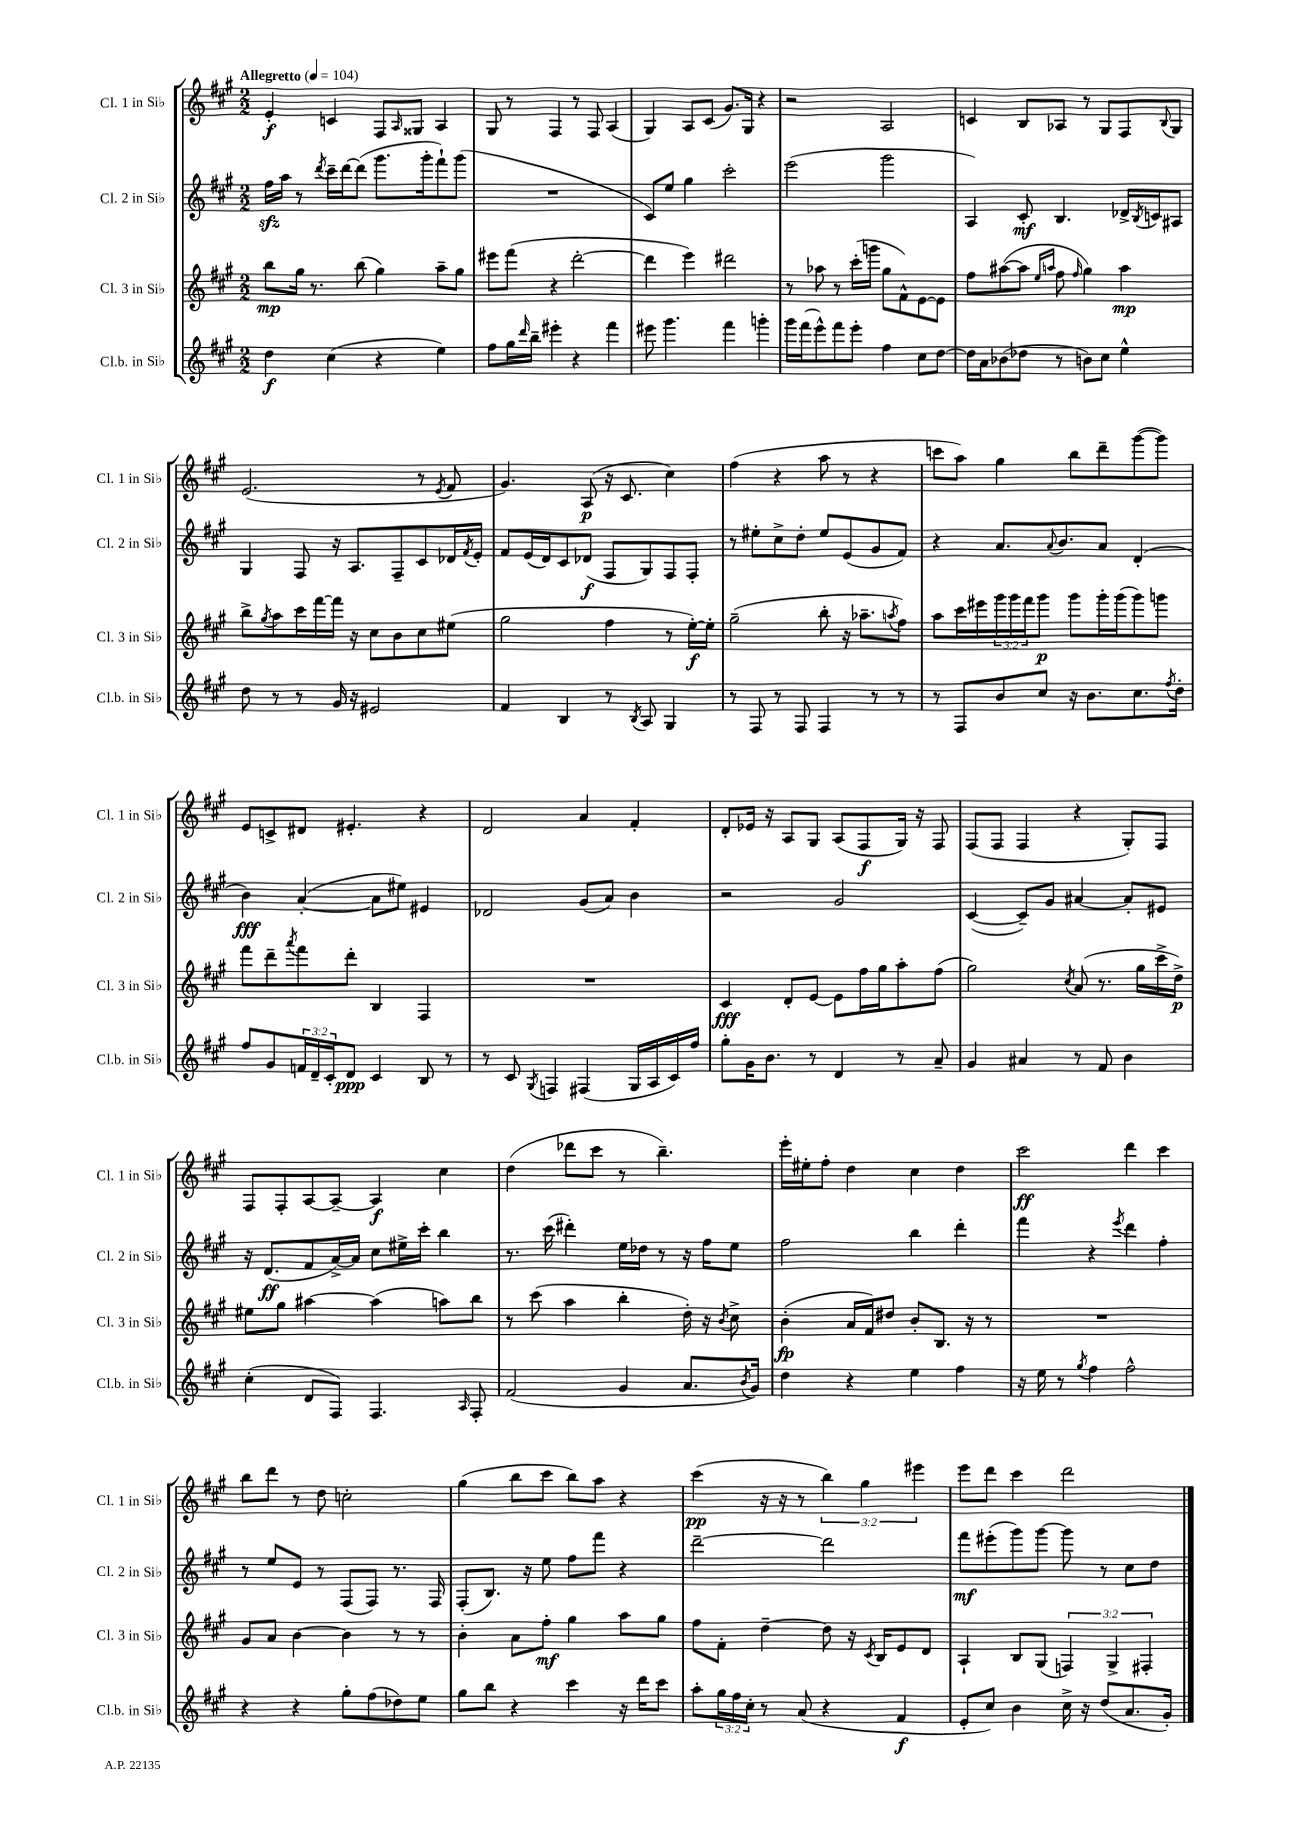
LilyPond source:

<<
\new StaffGroup <<
\new Staff = "s0" \with { instrumentName = "Cl. 1 in Sib" shortInstrumentName = "Cl. 1 in Sib" } {
    \clef treble \key a \major \numericTimeSignature \time 2/2 \override Staff.TupletNumber.text = #tuplet-number::calc-fraction-text \tempo "Allegretto" 4 = 104
    e'4-.\f c'4 fis8 \grace { a16 } gisis8 a4 |
    gis8 r8 fis4 r8 fis8 a4( |
    gis4) a8 cis'8( gis'8.) gis16 r4 |
    r2 a2 |
    c'4 b8 aes8 r8 gis8 fis8 \appoggiatura { b8 } gis8 |
    e'2.( r8 \acciaccatura { e'8 } fis'8 |
    gis'4.) a8\p( r16 cis'8. cis''4) |
    fis''4( r4 a''8 r8 r4 |
    c'''8 a''8) gis''4 b''8 d'''8-- gis'''8~( gis'''8) |
    e'8 c'8-> dis'8 eis'4.-. r4 |
    d'2 a'4 fis'4-. |
    d'8-. ees'16 r16 a8 gis8 a8( fis8\f gis16) r16 fis8 |
    fis8( fis8 fis4 r4 gis8-.) fis8 |
    fis8 fis8-. a8~ a8~-- a4\f cis''4 |
    d''4( des'''8 cis'''8 r8 b''4.--) |
    e'''16-. eis''16-. fis''8-. d''4 cis''4 d''4 |
    cis'''2\ff d'''4 cis'''4 |
    b''8 d'''8 r8 d''8 c''2-. |
    gis''4( b''8 cis'''8 b''8) a''8 r4 |
    cis'''4\pp( r16 r16 r8 \tuplet 3/2 { b''4) gis''4 eis'''4 } |
    e'''8 d'''8 cis'''4 d'''2 \bar "|." |
}
\new Staff = "s1" \with { instrumentName = "Cl. 2 in Sib" shortInstrumentName = "Cl. 2 in Sib" } {
    \clef treble \key a \major \numericTimeSignature \time 2/2
    fis''16\sfz a''16 r8 \acciaccatura { d'''8 } cis'''16-- d'''16~ d'''8( gis'''8. gis'''16-. fis'''8-!) gis'''8( |
    R1 |
    cis'8) e''8 gis''4 cis'''2-. |
    e'''2( gis'''2 |
    a4) cis'8-.\mf b4. des'16-> \acciaccatura { b8 } c'16 ais8 |
    gis4 fis8 r16 a8. fis8-- cis'8 des'16 \acciaccatura { fis'8 } e'16-. |
    fis'8 e'16( d'16) cis'8 des'8\f( fis8 gis8) fis8 fis8-. |
    r8 eis''8-. cis''8-> d''8-. eis''8 e'8( gis'8 fis'8) |
    r4 a'8. \appoggiatura { a'8 } b'8. a'8 d'4-.( |
    b'4\fff) a'4~-.( a'8 eis''8) eis'4 |
    des'2 gis'8( a'8) b'4 |
    r2 gis'2 |
    cis'4~( cis'8--) gis'8 ais'4~ ais'8-. eis'8 |
    r16 d'8.\ff( fis'8 a'16~->) a'16 cis''8 eis''16-> cis'''16-. b''4 |
    r8. cis'''16( dis'''4-.) e''16 des''16 r8 r16 fis''16 e''8 |
    fis''2 b''4 d'''4-. |
    fis'''4 r4 \acciaccatura { e'''8 } d'''4 fis''4-. |
    r8 e''8 e'8 r8 fis8( fis8) r8. fis16 |
    fis8-.( b8.) r16 e''8 fis''8 fis'''8 r4 |
    d'''2~-- d'''2 |
    fis'''8\mf eis'''8-.( gis'''8) gis'''8~ gis'''8 r8 cis''8 d''8 \bar "|." |
}
\new Staff = "s2" \with { instrumentName = "Cl. 3 in Sib" shortInstrumentName = "Cl. 3 in Sib" } {
    \clef treble \key a \major \numericTimeSignature \time 2/2 \override Staff.TupletNumber.text = #tuplet-number::calc-fraction-text
    b''8\mp gis''16 r8. b''8( gis''4) a''8-- gis''8 |
    eis'''8 fis'''8( r4 d'''2~-. |
    d'''4 e'''4) dis'''2 |
    r8 aes''8 r8 cis'''16-.( g'''16 gis''8 fis'8-^) e'8~ e'8 |
    fis''8 ais''8~( ais''8 \grace { e''16 a''16 } fis''8 \grace { fis''16 } gis''4) a''4\mp |
    b''8-> \acciaccatura { gis''8 } a''8 cis'''16 fis'''16~ fis'''16 r16 cis''8 b'8 cis''8 eis''8( |
    gis''2 fis''4 r8 e''16~-.\f) e''16-. |
    gis''2--( b''8-. r16 aes''8.-- \acciaccatura { a''8 } fis''8) |
    a''8 cis'''16 eis'''16 \tuplet 3/2 { gis'''16 gis'''16 fis'''16 } gis'''8\p gis'''8 gis'''16-. gis'''16( gis'''8) g'''8 |
    fis'''8 d'''8-- \acciaccatura { a'''8 } fis'''8 d'''8-. b4 fis4 |
    R1 |
    cis'4\fff d'8-. e'8~ e'8 fis''16 gis''16 a''8-. fis''8( |
    gis''2) \acciaccatura { cis''8 } a'8( r8. gis''16 cis'''16-> d''16->\p) |
    eis''8 gis''8 ais''4~ ais''4( a''8) b''8 |
    r8 cis'''8( a''4 b''4-. d''16-.) r16 \acciaccatura { b'8 } cis''8-> |
    b'4-.\fp( a'16 fis'16) dis''8 b'8-. b8. r16 r8 |
    R1 |
    gis'8 a'8 b'4~ b'4 r8 r8 |
    b'4-. a'8 fis''8-.\mf gis''4 a''8 gis''8 |
    fis''8 fis'8-. d''4~-- d''8 r16 \acciaccatura { cis'8 } b16 e'8 d'8 |
    a4-! b8 gis8( \tuplet 3/2 { f4) gis4-> fis4-. } \bar "|." |
}
\new Staff = "s3" \with { instrumentName = "Cl.b. in Sib" shortInstrumentName = "Cl.b. in Sib" } {
    \clef treble \key a \major \numericTimeSignature \time 2/2 \override Staff.TupletNumber.text = #tuplet-number::calc-fraction-text
    d''4\f cis''4( r4 e''4) |
    fis''8 gis''16 \grace { d'''16 } b''16-- eis'''4-. r4 fis'''4 |
    eis'''8 gis'''4. fis'''4 g'''4-. |
    gis'''16 fis'''16( e'''8-^) fis'''8 e'''8-. fis''4 cis''8 d''8~ |
    d''16 a'16 bes'8( des''8 r8 b'8) cis''8 e''4-^ |
    d''8 r8 r8 gis'16 r16 eis'2 |
    fis'4 b4 r8 \acciaccatura { b8 } a8 gis4 |
    r8 fis8 r8 fis8 fis4 r8 r8 |
    r8 fis8 b'8 cis''8 r16 b'8. cis''8. \acciaccatura { fis''8 } d''16-. |
    fis''8 gis'8 \tuplet 3/2 { f'16 d'16-- cis'16-. } d'8\ppp cis'4 b8 r8 |
    r8 cis'8 \acciaccatura { gis8 } f4 fis4( gis16 a16 cis'16) fis''16 |
    gis''8-. gis'16 b'8. r8 d'4 r8 a'8-- |
    gis'4 ais'4 r8 fis'8 b'4 |
    cis''4-.( d'8 fis8) fis4. \grace { a16 } fis8-. |
    fis'2( gis'4 a'8. \acciaccatura { b'8 } gis'16) |
    d''4 r4 e''4 fis''4 |
    r16 e''16 r8 \acciaccatura { gis''8 } fis''4 fis''2-^ |
    r4 r4 gis''8-. fis''8( des''8) e''8 |
    gis''8 b''8 r4 cis'''4 r16 d'''16 cis'''8 |
    a''8-. \tuplet 3/2 { gis''16 fis''16 cis''16-. } r8 a'8( r4 fis'4\f |
    e'8-. cis''8) b'4 cis''16-> r16 d''8( a'8. gis'16-.) \bar "|." |
}
>>
>>
\layout { \context { \Score \remove "Bar_number_engraver" } }
